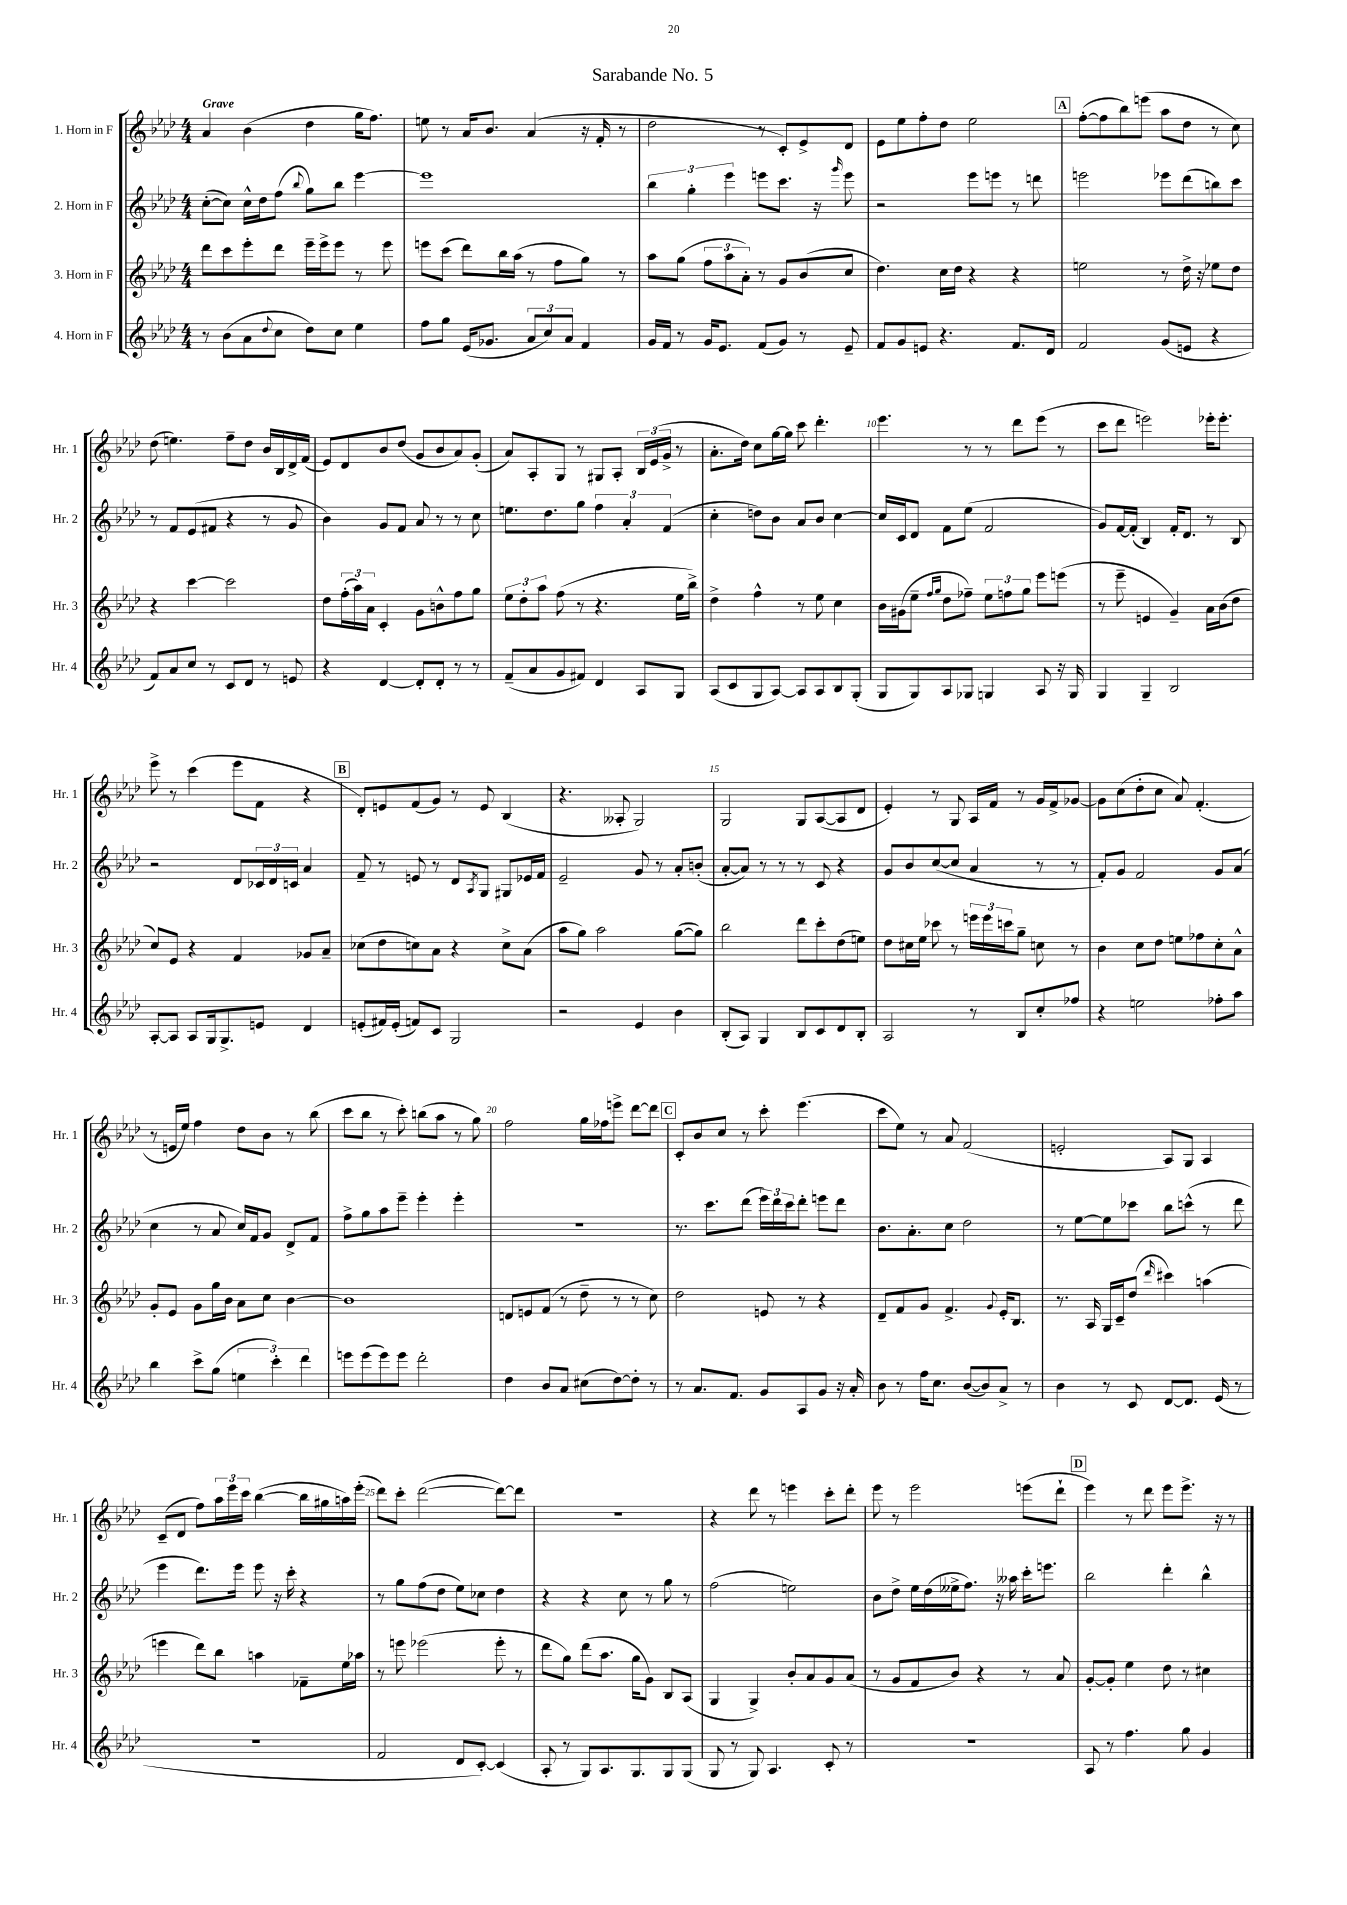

**kern	**kern	**kern	**kern
*part4	*part3	*part2	*part1
*staff4	*staff3	*staff2	*staff1
*I"4. Horn in F	*I"3. Horn in F	*I"2. Horn in F	*I"1. Horn in F
*I'Hr. 4	*I'Hr. 3	*I'Hr. 2	*I'Hr. 1
*clefG2	*clefG2	*clefG2	*clefG2
*k[b-e-a-d-]	*k[b-e-a-d-]	*k[b-e-a-d-]	*k[b-e-a-d-]
*M4/4	*M4/4	*M4/4	*M4/4
=1	=1	=1	=1
!	!	!	!LO:TX:a:B:t=Grave
8r	8ddd-\L	([8cc'\L	4a-/
(8b-\L	8ccc\	8cc\J])	.
8a-\	8eee-'\	16cc^^\LL	(4b-\
.	.	16dd-\J	.
8qqdd-/	.	.	.
8cc\J	8ddd-\J	(8ff\J	.
.	.	8qqbb-/	.
8dd-\L)	16eee-~\LL	8gg\L)	4dd-\
.	16eee-^\J	.	.
8cc\J	8eee-\J	8bb-\J	.
4ee-\	8r	[4eee-\	16gg\KL
.	.	.	8.ff\J)
.	8eee-\	.	.
=2	=2	=2	=2
8ff\L	8eeen\L	1eee-]	8een\
8gg\J	(8ccc\J	.	8r
(16e-/KL	8ddd-\L)	.	16a-/KL
8.g-X/J	.	.	8.b-/J
.	16bb-\L	.	.
.	(16aa-\JJ	.	.
12a-/L	8r	.	(4a-/
12cc/)	.	.	.
.	8ff\L	.	.
12a-/J	.	.	.
4f/	8gg\J)	.	16r
.	.	.	16f'/
.	8r	.	8r
=3	=3	=3	=3
16g/LL	8aa-\L	6bb-\	2dd-\
16f/JJ	.	.	.
8r	(8gg\J	.	.
.	.	6gg'\	.
16g/KL	12ff\L	.	.
8.e-/J	.	.	.
.	12aa-\	6eee-\	.
.	12a-'\J)	.	.
(8f/L	8r	8eeen\L	8r
8g/J)	8g/L	8.ccc\J	8c'/L)
8r	(8b-/	.	8e-^/
.	.	16r	.
.	.	16qqggg/	.
8e-~/	8cc/J	8eee\	8d-/J
=4	=4	=4	=4
8f/L	4.dd-\)	2r	8e-\L
8g/	.	.	8ee-\
8en/J	.	.	8ff'\
4.r	16cc\LL	.	8dd-\J
.	16dd-\JJ	.	.
.	4r	8eee-\L	2ee-\
.	.	8eeen\J	.
8.f/L	4r	8r	.
.	.	8dddn\	.
16d-/Jk	.	.	.
!!LO:REH:place=s1:t=A
=5	=5	=5	=5
2f/	2een\	2eeen\	([8ff'\L
.	.	.	8ff\]
.	.	.	8bb-\)
.	.	.	(8eeen\J
(8g/L	8r	8eee-X\L	8aa-\L
8en/J	16dd-^\	(8ddd-\	8dd-\J
.	16r	.	.
4r	8ee-X\L	8bbn\)	8r
.	8dd-\J	8ccc\J	8cc\)
!!LO:LB:g=z
=6	=6	=6	=6
8f/L)	4r	8r	(8dd-\
8a-/	.	8f/L	4.een\)
8cc/J	[4ccc\	(8e-/	.
8r	.	8f#X/J	.
8c/L	2ccc\]	4r	8ff~\L
8d-/J	.	.	8dd-\J
8r	.	8r	16b-/LL
.	.	.	16B-/
8en/	.	8g/	16d-^/
.	.	.	(16f/JJ
=7	=7	=7	=7
4r	8dd-\L	4b-\)	8e-/L)
.	(24ff'\L	.	8d-/
.	24aa-\)	.	.
.	24a-\JJ	.	.
[4d-/	4c'/	8g/L	8b-/
.	.	8f/J	(8dd-/J
8d-'/L]	8g\L	8a-/	8g/L
8d-'/J	8bn^^\	8r	8b-/
8r	8ff\	8r	8a-/)
8r	8gg\J	8cc\	(8g'/J
=8	=8	=8	=8
(8f~/L	12ee-\L	8.een\L	8a-/L)
.	12dd-'\	.	.
8a-/	.	.	8A-'/
.	12aa-\J	.	.
.	.	8.dd-\	.
8g/	(8ff\	.	8G/J
8f#X/J)	8r	8gg\J	8r
4d-/	4.r	6ff\	8G#X/L
.	.	.	8A-'/J
.	.	6a-'/	.
8A-/L	.	.	24B-/LL
.	.	.	(24e-/
.	.	(6f/	24g^/JJ
8G/J	16ee-\LL	.	8r
.	16bb-^\JJ)	.	.
=9	=9	=9	=9
(8A-/L	4dd-^\	4cc'\	8.a-'\L
8c/	.	.	.
.	.	.	16dd-\Jk)
8G/	4ff^^\	8ddn\L)	8cc\L
[8A-/J)	.	8b-\J	[16gg\L
.	.	.	16gg\JJ]
8A-/L]	8r	8a-/L	8ccc\
8A-/	8ee-\	8b-/J	4.ddd-'\
8B-/	4cc\	[4cc\	.
(8G'/J	.	.	.
=10	=10	=10	=10
8G/L	16b-\LL	16cc/LL]	4.eee-\
.	(16g#X\J	16c/J	.
8G/)	8ee-~\J	8d-/J	.
.	16qqff/LL	.	.
.	16qqgg/JJ	.	.
8A-/	8dd-\L	8f\L	.
8G-X/J	8ff-X~\J)	(8ee-\J	8r
4Gn/	12ee-\L	2f/	8r
.	12ffn\	.	.
.	.	.	8ddd-\L
.	12gg\J	.	.
8A-/	8eee-\L	.	(8eee-\J
16r	(8eeen\J	.	8r
16G/	.	.	.
=11	=11	=11	=11
4G/	8r	8g/L)	8ccc\L
.	8eee-~\	[16f/L	8ddd-\J
.	.	(16f'/JJ]	.
4G~/	4en/	4B-/)	2eeen\)
2B-/	4g~/)	16f'/KL	.
.	.	8.d-/J	.
.	16a-\LL	8r	16eee-X'\KL
.	(16b-\J	.	8.eee-'\J
.	8dd-\J	8B-/	.
!!LO:LB:g=z
=12	=12	=12	=12
[8A-'/L	8cc/L)	2r	8eee-^\
8A-/J]	8e-/J	.	8r
8A-/L	4r	.	(4ccc\
16G/k	.	.	.
8.G^/	.	.	.
.	4f/	8d-/L	8eee-\L
8en/J	.	24c-X/L	8f\J
.	.	24d-/	.
.	.	24cn/JJ	.
4d-/	8g-X/L	4a-/	4r
.	8a-~/J	.	.
!!LO:REH:place=s1:t=B
=13	=13	=13	=13
(8en'/L	(8cc-X\L	8f~/	8d-'/L)
16f#X/L)	8dd-\	8r	8en/
(16e'/JJ	.	.	.
8fn/L)	8ccn\)	8en/	(8f/
8c/J	8a-\J	8r	8g/J)
2G/	4r	8d-/L	8r
.	.	8qA-/	.
.	.	8G/J	8e/
.	8cc^\L	8G#X/L	(4B-/
.	(8a-\J	16e-X/L	.
.	.	16f/JJ	.
=14	=14	=14	=14
2r	8aa-\L	2e-~/	4.r
.	8gg\J)	.	.
.	2aa-\	.	.
.	.	.	8A--X'/
4e-/	.	8g/	2G/)
.	.	8r	.
4b-\	([8gg\L	8a-'/L	.
.	8gg\J])	(8bn'/J	.
=15	=15	=15	=15
(8B-'/L	2bb-\	[8a-'/L	2G/
8A-/J)	.	8a-/J])	.
4G/	.	8r	.
.	.	8r	.
8B-/L	8ddd-\L	8r	8G/L
8c/	8ccc'\	8c/	([8A-/
8d-/	(8dd-\	4r	8A-/]
8B-'/J	8een\J)	.	8d-/J
=16	=16	=16	=16
2A-/	8dd-\L	8g/L	4e-'/)
.	16cc#X\L	8b-/	.
.	16ee-\JJ	.	.
.	8ccc-X\	([8cc/	8r
.	8r	8cc/J]	8G/
8r	24eeen\LL	4a-/	16A-/LL
.	24eee\	.	.
.	.	.	16f/JJ
.	24cccn\J	.	.
8B-/L	8gg~\J	.	8r
8cc'/	8ccn\	8r	16g/LL
.	.	.	16f^/J
8ff-X/J	8r	8r	[8g-X/J
=17	=17	=17	=17
4r	4b-\	8f'/L)	8g-\L]
.	.	8g/J	(8cc\
2een\	8cc\L	2f/	8dd-'\
.	8dd-\J	.	8cc\J
.	8een\L	.	8a-/)
.	8ff-X\	.	(4.f'/
8ff-X'\L	8cc'\	8g/L	.
8aa-\J	8a-^^\J	(8a-/J	.
!!LO:LB:g=z
=18	=18	=18	=18
4bb-\	8g'/L	4cc\	8r
.	8e-/J	.	16en/LL
.	.	.	16ee-/JJ)
8ccc^\L	8g\L	8r	4ff\
(8gg\J	16gg\L	8a-/	.
.	16b-\JJ	.	.
6een\	8a-\L	16cc/LL)	8dd-\L
.	.	16f/J	.
.	8cc\J	8g/J	8b-\J
6ccc'\)	.	.	.
.	[4b-\	8d-^/L	8r
6ddd-\	.	.	.
.	.	8f/J	(8bb-\
=19	=19	=19	=19
8eeen\L	1b-]	8ff^\L	8ccc\L
(8eee\	.	8gg\	8bb-\J
8eee\)	.	8aa-\	8r
8eee\J	.	8eee-~\J	8ccc'\)
2ddd-'\	.	4eee-'\	(8bbn\L
.	.	.	8aa-\J
.	.	4eee-'\	8r
.	.	.	8gg\)
=20	=20	=20	=20
4dd-\	8dn/L	1r	2ff\
.	8en/	.	.
8b-/L	(8f/J	.	.
8a-/J	8r	.	.
(8cc#X\L	8dd-~\	.	16gg\LL
.	.	.	16ff-X\J
[8dd-\)	8r	.	8eeen^\J
8dd-'\J]	8r	.	[8ddd-\L
8r	8cc\)	.	8ddd-\J]
!!LO:REH:place=s1:t=C
=21	=21	=21	=21
8r	2dd-\	8.r	8c'/L
8.a-/L	.	.	8b-/
.	.	8.ccc\L	.
.	.	.	8cc/J
8.f/J	.	.	.
.	.	(8ddd-\J	8r
8g/L	8en/	24eee-\LL)	8ccc'\
.	.	24ddd-\	.
.	.	24ccc\J	.
8A-/	8r	8ddd-'\J	(4.eee-\
8g/J	4r	8eeen\L	.
16r	.	8ddd-\J	.
16a-'/	.	.	.
=22	=22	=22	=22
8b-\	8d-~/L	8.b-\L	8ccc\L
8r	8f/	.	8ee-\J)
.	.	8.a-'\	.
16ff\KL	8g/J	.	8r
8.cc\J	.	.	.
.	4.f^/	8cc\J	8a-/
([8b-/L	.	2dd-\	(2f/
8b-/])	.	.	.
.	8qqg/	.	.
8a-^/J	16e-'/KL	.	.
.	8.B-/J	.	.
8r	.	.	.
=23	=23	=23	=23
4b-\	8.r	8r	2en'/
.	.	[8ee-\L	.
.	16A-/	.	.
8r	16G/LL	8ee-\]	.
.	16c~/J	.	.
8c/	(8dd-/J	8ccc-X\J	.
.	16qqddd-/	.	.
[8d-/L	4ccc#X\)	8bb-\L	8A-/L)
8.d-/J]	.	(8cccn^^\J	8G/J
.	(4aan\	8r	4A-/
(16e-/	.	.	.
8r	.	8ddd-\	.
!!LO:LB:g=z
=24	=24	=24	=24
1r	4eeen\	4eee-\	(8c~/L
.	.	.	8d-/J
.	8ddd-\L)	8.ddd-\L)	8ff\L)
.	8bb-\J	.	24aa-\L
.	.	.	24eee-\
.	.	16eee-\Jk	.
.	.	.	24ccc\JJ
.	4aan\	8eee-\	([4bb-\
.	.	16r	.
.	.	16ccc'\	.
.	8f-X~\L	4r	16bb-\LL]
.	.	.	16gg#X\
.	16ee-\L	.	16aan\)
.	16aa-X\JJ	.	(16eee-'\JJ
=25	=25	=25	=25
2f/	8r	8r	8ddd-\L)
.	8eeen\	8gg\L	8ccc'\J
.	(2eee-X\	(8ff\	([2ddd-\
.	.	8dd-\J	.
8d-/L	.	8ee-\L)	.
[8c'/J)	.	8cc-X\J	.
(4c/]	8eee-'\	4dd-\	8ddd-\L_)
.	8r	.	8ddd-\J]
=26	=26	=26	=26
8A-'/	8ddd-\L	4r	1r
8r	8gg\J)	.	.
8G/L)	(8ddd-\L	4r	.
8.A-/	8.aa-\J	.	.
.	.	8cc\	.
8.G/	16gg\KL	.	.
.	8g\J)	8r	.
8G/	8B-/L	8gg\	.
(8G/J	(8A-/J	8r	.
=27	=27	=27	=27
8G/	4G/	(2ff\	4r
8r	.	.	.
8G/)	4G^/)	.	8ddd-\
4.A-/	.	.	8r
.	8b-'/L	2een\)	4eeen\
.	8a-/	.	.
8c'/	8g/	.	8ccc'\L
8r	(8a-/J	.	8ddd-'\J
=28	=28	=28	=28
1r	8r	8b-\L	8eee-\
.	8g/L	8dd-^\J	8r
.	8f/	16ee-\LL	2eee-\
.	.	(16dd-\	.
.	8b-/J)	16ee--X^\J	.
.	.	8.ff\J)	.
.	4r	.	.
.	.	16r	.
.	.	16aa--X\	.
.	8r	16ccc'\KL	(8eeen\L
.	.	8.eeen\J	.
.	8a-/	.	8ddd-`\J
!!LO:REH:place=s1:t=D
=29	=29	=29	=29
8A-/	[8g'/L	2bb-\	4eee-\)
8r	8g'/J]	.	.
4.ff\	4ee-\	.	8r
.	.	.	8ddd-\
.	8dd-\	4ddd-'\	8eee-\L
8gg\	8r	.	8.eee-^\J
4g/	4cc#X\	4bb-^^\	.
.	.	.	16r
.	.	.	8r
==	==	==	==
*-	*-	*-	*-
